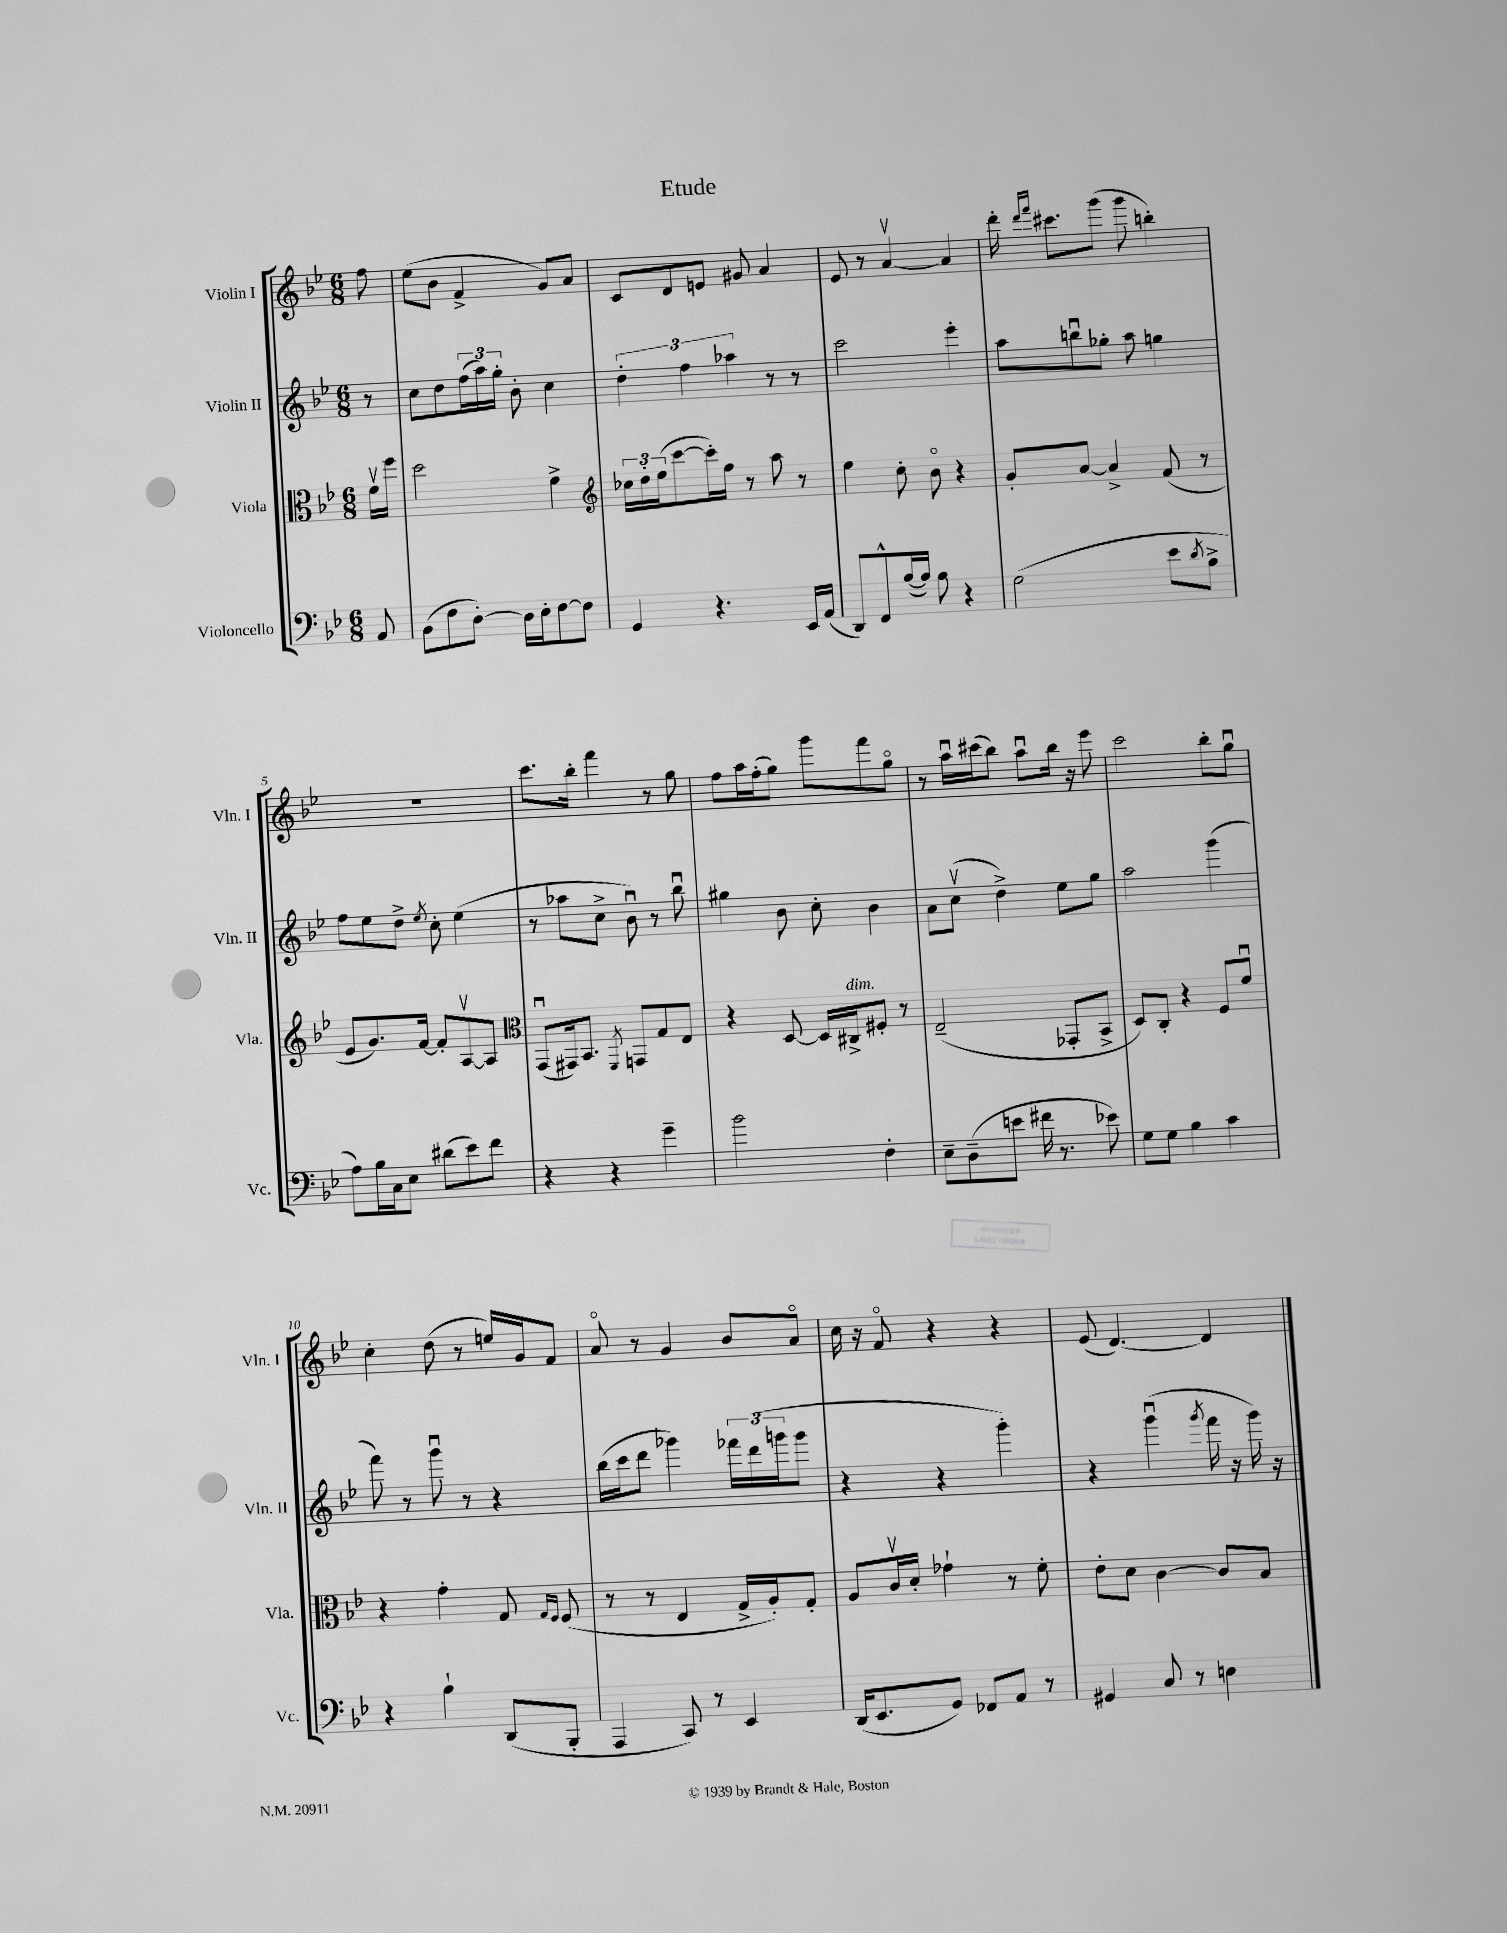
\header { title = "Etude" }
<<
\new StaffGroup <<
\new Staff = "s0" \with { instrumentName = "Violin I" shortInstrumentName = "Vln. I" } {
    \clef treble \key bes \major \numericTimeSignature \time 6/8 \partial 8
    f''8 |
    ees''8( bes'8 f'4-> g'8) a'8 |
    c'8 d'8 e'8 gis'8 a'4 |
    ees'8 r8 a'4~\upbow a'4 |
    d'''16-. \grace { d'''16 f'''16 } cis'''8. g'''8( g'''8 b''4-.) |
    R2. |
    c'''8. bes''16-. f'''4 r8 g''8 |
    f''8 a''16 f''16-.( g''8) g'''8 f'''8 g''8\flageolet |
    r8 a''16\downbow cis'''16( bes''8) a''8\downbow bes''16 r16 ees'''8 |
    c'''2 bes''8-. g''8\downbow |
    c''4-. d''8( r8 e''16) g'16 f'8 |
    a'8\flageolet r8 g'4 bes'8 a'8\flageolet |
    c''16 r16 f'8\flageolet r4 r4 |
    ees'8( d'4.~) d'4 \bar "|." |
}
\new Staff = "s1" \with { instrumentName = "Violin II" shortInstrumentName = "Vln. II" } {
    \clef treble \key bes \major \numericTimeSignature \time 6/8 \partial 8
    r8 |
    c''8 d''8 \tuplet 3/2 { f''16( a''16) g''16-. } bes'8-. c''4 |
    \tuplet 3/2 { d''4-. f''4 aes''4 } r8 r8 |
    c'''2 ees'''4-. |
    a''8 b''8\downbow ges''8-. a''8 g''4 |
    f''8 ees''8 d''8-> \acciaccatura { ees''8 } c''8-. ees''4( |
    r8 aes''8 c''8-> bes'8\downbow) r8 bes''8\downbow |
    gis''4 bes'8 c''8-. bes'4 |
    a'8 c''8\upbow( d''4->) ees''8 g''8 |
    a''2 g'''4( |
    f'''8) r8 g'''8\downbow r8 r4 |
    bes''16( c'''16 d'''8 ges'''4) \tuplet 3/2 { fes'''16 d'''16( g'''16 } g'''8 |
    r4 r4 g'''4-.) |
    r4 g'''4\downbow( \acciaccatura { g'''8 } f'''16 r16 g'''16) r16 \bar "|." |
}
\new Staff = "s2" \with { instrumentName = "Viola" shortInstrumentName = "Vla." } {
    \clef alto \key bes \major \numericTimeSignature \time 6/8 \partial 8
    f'16\upbow f''16 |
    d''2 f'4-> |
    \clef treble \tuplet 3/2 { ces''16 d''16-. ees''16( } c'''8~ c'''16-.) f''16 r8 a''8 r8 |
    ees''4 c''8-. bes'8\flageolet r4 |
    g'8-. a'8~ a'4-> f'8( r8 |
    ees'8 g'8.) f'16~ f'8-. a8~\upbow a8 |
    \clef alto g,8\downbow( gis,16) bes,8. \acciaccatura { f,8 } g,8 g8 ees8 |
    r4 d8~ d16 cis16->^\markup { \italic "dim." } fis8-. r8 |
    ees2--( ges,8-. bes,8-> |
    d8) c8-. r4 f8 f'8\downbow |
    r4 g'4-. g8 \grace { g16 f16 } f8( |
    r8 r8 ees4 g16-> a16-.) g8-. |
    a8 c'16\upbow d'16-. ges'4-! r8 f'8-. |
    ees'8-. d'8 c'4~ c'8 bes8 \bar "|." |
}
\new Staff = "s3" \with { instrumentName = "Violoncello" shortInstrumentName = "Vc." } {
    \clef bass \key bes \major \numericTimeSignature \time 6/8 \partial 8
    a,8 |
    bes,8( f8 d8~-.) d16 ees16-. f8~ f8 |
    g,4 r4. ees,16 a,16( |
    d,8) f,8-^ bes16~( bes16) bes8 r4 |
    g2( ees'8 \acciaccatura { d'8 } bes8-> |
    a8) bes16 c16 ees8 dis'8( ees'8) f'8 |
    r4 r4 g'4-- |
    bes'2 f4-. |
    ees8-- d8--( e'8 fis'16 r8. ees'8) |
    g8 g8 bes4 c'4 |
    r4 bes4-! d,8( bes,,8-. |
    a,,4 c,8) r8 ees,4 |
    d,16( ees,8. g,8) fes,8 a,8 r8 |
    gis,4 c8 r8 e4 \bar "|." |
}
>>
>>
